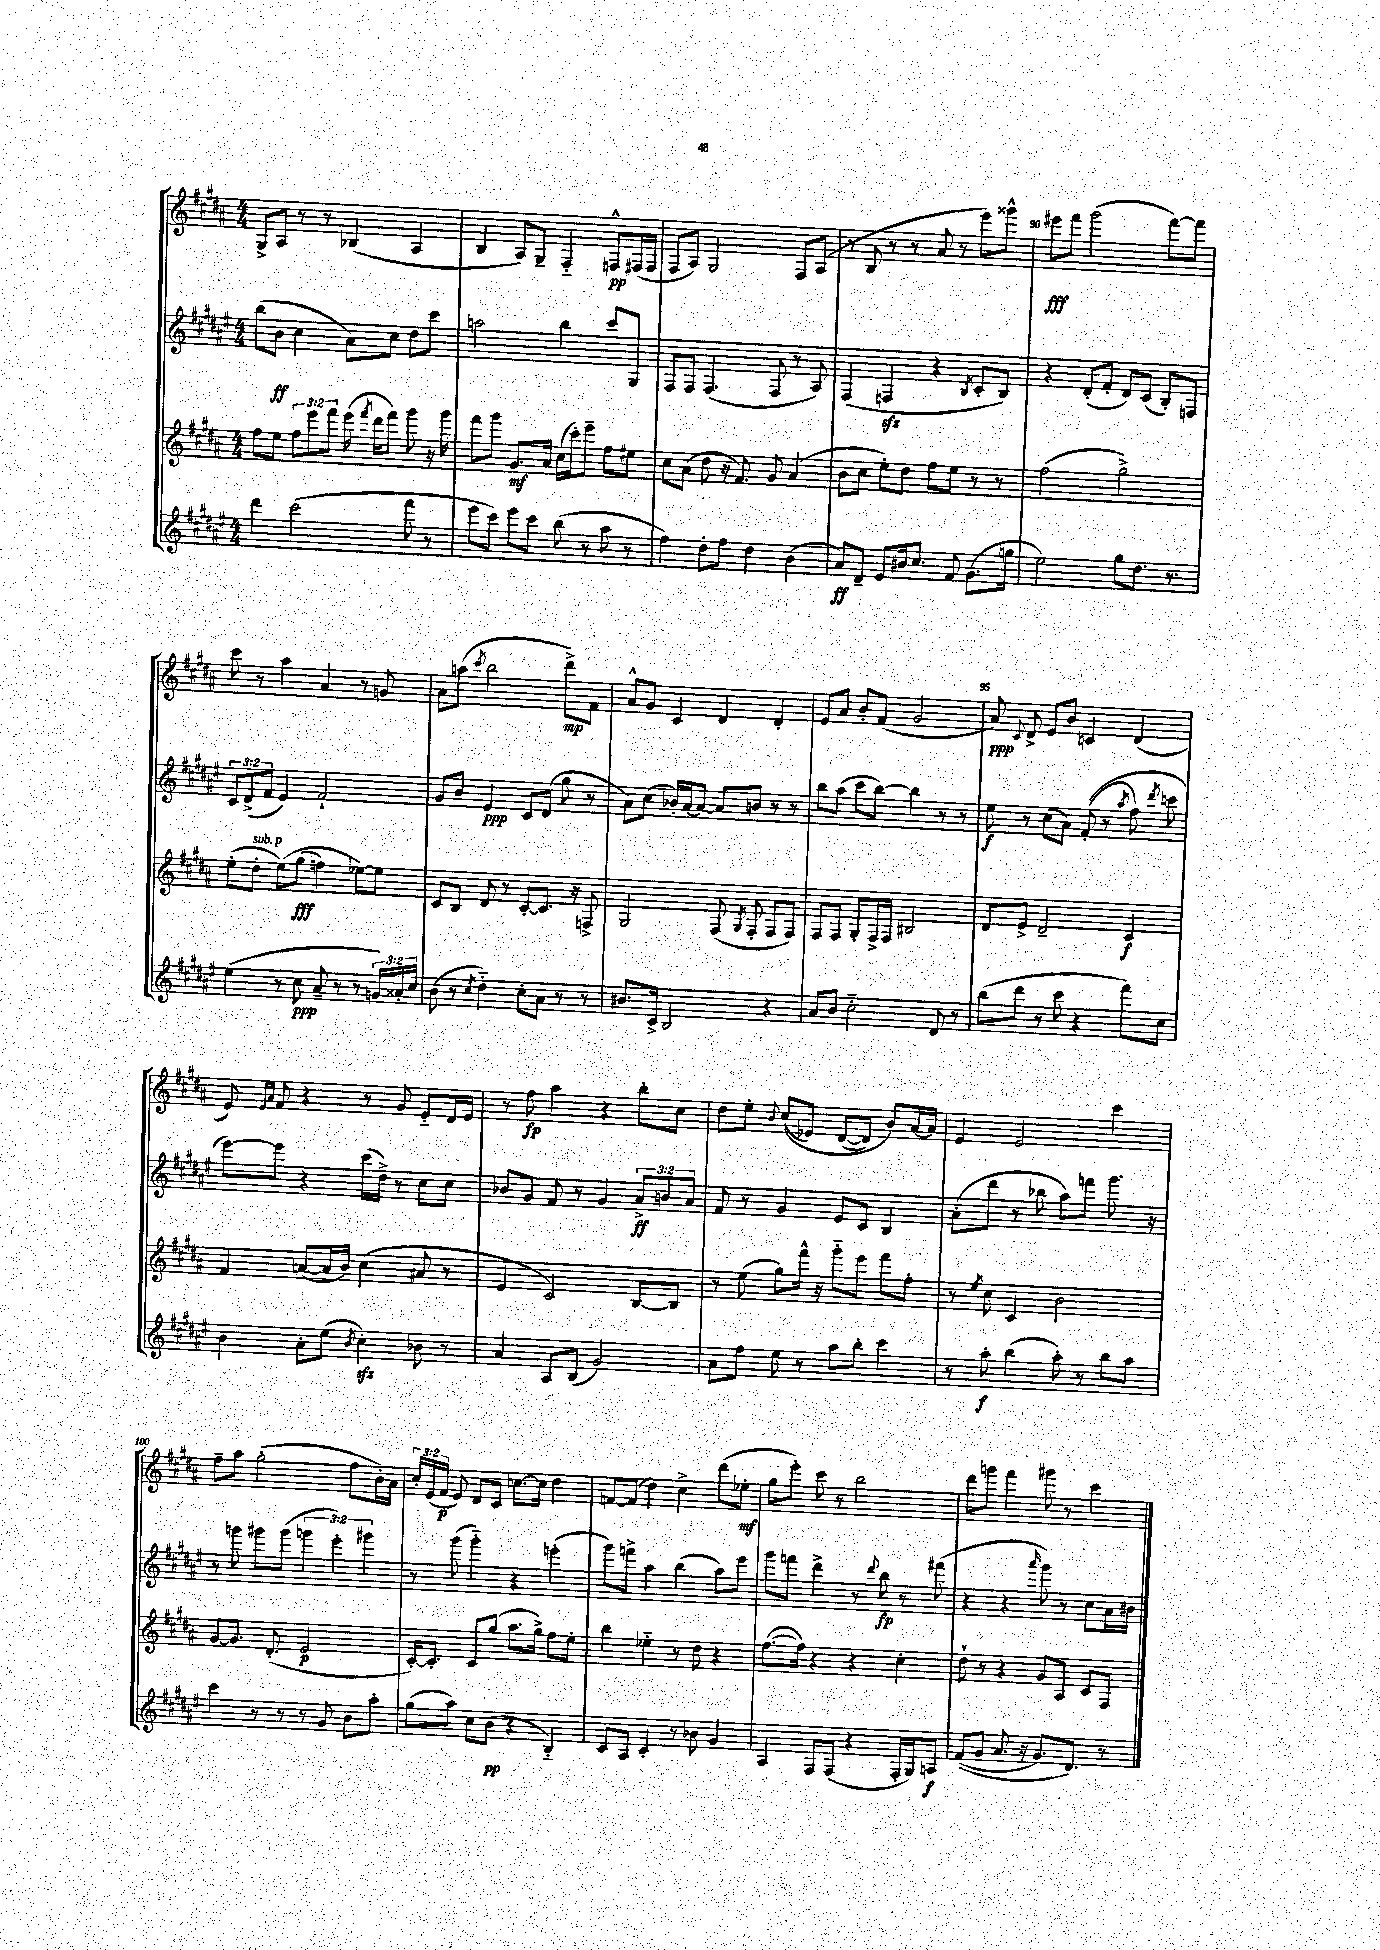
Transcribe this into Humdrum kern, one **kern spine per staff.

**kern	**kern	**kern	**kern
*staff4	*staff3	*staff2	*staff1
*clefG2	*clefG2	*clefG2	*clefG2
*k[f#c#g#d#a#e#]	*k[f#c#g#d#a#]	*k[f#c#g#d#a#e#]	*k[f#c#g#d#a#]
*M4/4	*M4/4	*M4/4	*M4/4
4ddd#\	8ff#\L	(8bb\L	8G#^/L
.	8ee\J	8b\J	8A#/J
(2ccc#\	12ff#\L	4cc#\	8r
.	12eee\	.	.
.	.	.	8r
.	12fff#\J	.	.
.	(16eee\	8a#\L)	(4B-/
.	8qfff#/	.	.
.	16ddd#\LK	.	.
.	8fff#\J)	8cc#\J	.
8fff#\	8ggg#\	8dd#\L	4A#/
8r	16r	8ccc#\J	.
.	16ggg#\	.	.
=	=	=	=
8eee#\L	8fff#\L	2aa\	4B/
8ccc#\J)	8ggg#\J	.	.
8eee#\L	8.g#/L	.	8A#/L)
8ccc#\J	.	.	8G#~/J
.	16a#/Jk	.	.
(8bb\	(16cc#\LL	4bb\	4F#'~/
.	16ccc#'\J)	.	.
8r	8eee~\J	.	.
8aa#\	8ff#\L	8ccc#/L	8F^^/L
8r	8ee#\J	8G#/J	(16F#/L
.	.	.	16F#/JJ
=	=	=	=
4ff#\)	8cc#\L	8F#/L	8F#/L
.	(8a#\J	8F#/J	8A#/J)
8dd#'\L	8dd#\	(4.F#/	2G#/
8ff#\J	16r	.	.
.	8.f#/)	.	.
4dd#\	.	.	.
.	8g#/	8F#/	.
(4b\	(4a#/	8r	8F#/L
.	.	8A#/)	(8A#/J
=	=	=	=
8a#/L)	8b\L	(4F#/	8r
8d#~/J	8cc#\J	.	8B/
8e#/L	8ee'\L)	4F/	8r
16b#/k	8dd#\J	.	8r
8.cc#/J	.	.	.
.	8ff#\L	4r	8a#/
8f#/	8ee\J	.	8r
.	.	8qB/	.
(8.g#\L	8r	8c#'/L	8eee\L)
.	8r	8B/J)	8ggg##^^\J
16gg\Jk	.	.	.
=	=	=	=
2ee#\)	(2ff#\	4r	8eee#\L
.	.	.	8fff#\J
.	.	(8d#'/L	(2ggg#\
.	.	8f#'/J	.
8gg#\L	2gg#^\)	8d#/L)	.
8.dd#\J	.	(8c#/J	.
.	.	8B'/L)	[8fff#\L)
8.r	.	.	.
.	.	8F/J	8fff#\]J
=	=	=	=
(4ee#\	(8ee'\L	12c#/L	8ccc#\
.	.	(12d#^/	.
.	8dd#'\J	.	8r
.	.	12f#/J	.
8r	&(8ee\L)	4e#/)	4aa#\
8cc#\	(8gg#\J	.	.
8a#~/	4ff\)	2f#`/	4a#/
8r	.	.	.
8r	[8ee-\L&)	.	8r
24g/LL)	8ee-\]J	.	8g/
24a##'/	.	.	.
24cc#/JJ	.	.	.
=	=	=	=
(8b\	8c#/L	8g#/L	8a#\L
8r	8B/J	8b/J	(8aa\J
8qcc#/	.	.	8qccc#/
4dd#'~\)	8d#/	4e#/	2bb\
.	8r	.	.
8cc#'\L	[8c#'/L	8c#/L	.
8a#\J	8.c#/]J	(8d#/J	.
8r	.	8gg#\	8ddd#^\L)
.	16r	.	.
8r	8F^/	8r	8f#\J
=	=	=	=
8.b#/L	2G#/	8a#\L)	8a#^^/L
.	.	(8cc#\J	8g#/J
16c#^/Jk	.	.	.
2B/	.	16b-'/LL)	4c#/
.	.	[16a#/J	.
.	.	8a#/_J	.
.	(8F#/	8a#/]L	4d#/
.	8qG#/	.	.
.	8F#'/	8b/J	.
4r	8F#/L	8r	4d#'/
.	8F#/J)	8r	.
=	=	=	=
8a#/L	8F#/L	8bb\L	8e/L
8b/J	8F#/J	(8aa#\J	8a#/J
2cc#'~\	8G#'/L	8ccc#\L	8b'/L
.	16F#^/L	[8bb\J)	(8f#/J
.	16F#/JJ	.	.
.	2B#/	4bb\]	2g#/
8d#/	.	8r	.
8r	.	8r	.
=	=	=	=
(8bb\L	8d#/L	8ee#\	8a#/)
.	.	.	8qqc#/
8ddd#\J	8e^/J	8r	8d#^/
8r	2d#~/	(8cc#\L	8e/L
8ccc#\	.	8a#\J)	8b/J
4r	.	&((8f#'/	4c/
.	.	8r	.
.	.	8qaa#/	.
8fff#\L)	4c#/	8ff#\)	(4d#/
.	.	8qddd#/	.
8cc#\J	.	8ccc\	.
=	=	=	=
4b\	4f#/	[8eee#\L&)	8e/)
.	.	.	16qqe/LL
.	.	.	16qqa#/JJ
.	.	8eee#\]J	8f#/
8a#'\L	([8a/L	4r	4r
(8ee#\J	16a/]L	.	.
.	16b/JJ)	.	.
8qb/	.	.	.
4cc#'\)	(4cc#\	(16ccc#\LL	8r
.	.	16dd#^\JJ)	.
.	.	8r	8g#/
8b-\	8a#/	8cc#\L	8e'~/L
8r	8r	8cc#\J	16d#/L
.	.	.	16e/JJ
=	=	=	=
4a#/	4e/	8b-/L	8r
.	.	8g#/J	8ff#\
8A#/L	2c#/)	8f#/	4aa#\
(8B/J	.	8r	.
2g#/)	.	4g#/	4r
.	[8B/L	12a#^/L	8bb'\L
.	.	12b/	.
.	8B/]J	.	8cc#\J
.	.	12a#/J	.
=	=	=	=
8a#\L	8r	8f#/	8dd#\L
8ff#\J	(8ee\	8r	8ee'\J
.	.	.	8qqb/
8ee#\	8gg#\L)	4g#/	&((8cc#/L
8r	16fff#^^\Jk	.	8e-/J)
.	16r	.	.
8aa#\L	8ggg#'~\L	8e#/L	([8d#/L
8bb'\J	8eee\J	8c#/J	8d#/]J)
4ccc#\	8fff#\L	4B/	8b/L&)
.	8ff#'\J	.	[16a#/L
.	.	.	16a#/]JJ
=	=	=	=
8r	8r	(8a#'\L	4e/
.	8qee/	.	.
8aa#'\	8cc#\	8ddd#\J	.
(4bb\	4c#/	8r	2e/
.	.	8bb-\	.
8aa#'\)	2b\	8aa#\L)	.
8r	.	8fff\J	.
8bb\L	.	8.ggg#\	4ccc#\
8aa#\J	.	.	.
.	.	16r	.
=	=	=	=
4ccc#\	[8g#/L	8r	8ff#~\L
.	8.g#/]J	8ggg\	8aa#\J
8r	.	8ggg#\L	(2gg#'\
.	(8.d#'/	.	.
8r	.	(8ggg#\J	.
8r	2e/	6ggg\	.
8g#/	.	.	.
.	.	6eee#'\)	.
8b\L	.	.	8ff#\L
.	.	6ggg#\	.
8aa#'\J	.	.	16b'\L)
.	.	.	16a#\JJ
=	=	=	=
(8gg#\L	[16c#'/LK)	8r	24cc#'/LL
.	.	.	(24e/
.	8.c#'/]J	.	.
.	.	.	24f#/JJ
8aa#\J)	.	(8ggg#\	8e/)
8cc#\L	8c#/L	4ggg#'~\)	8d#/L
(8b\J	(8gg#/J	.	8c#/J
4r	8.aa#\L	4r	[8.cc\L
.	16gg#^\Jk)	.	16cc\]Jk
4B'~/)	8ff#\L	(4eee'\	4dd#\
.	8ee'\J	.	.
=	=	=	=
8c#/L	4bb\	8ggg#\L)	[8f/L
8A#/J	.	8fff^\J	(8f/]J
4c#'/	4ee-'~\	4aa#\	4dd#\)
8r	8r	(4bb\	4cc#^\
8b-\	8dd#\	.	.
4g#/	4r	8aa#\L)	(8ddd#\L
.	.	8eee#\J	8ee-'\J
=	=	=	=
4A#/	([8.ff#\L	8ggg#\L	8gg#\L
.	.	8fff\J	8eee'\J)
.	16ff#\]Jk)	.	.
8F#/L	4r	4ddd#^\	8ccc#\
(8F#/J	.	.	8r
4r	4r	8r	2bb\
.	.	8qqddd#/	.
.	.	8bb\	.
16F#'/LL	4cc#'\	8r	.
16G#/J)	.	.	.
8A/J	.	(8fff#\	.
=	=	=	=
&((8f#/L	8dd#`\	4r	8ddd#\L
8g#/J	8r	.	8ggg\J
8.a#/	4r	4r	4fff#\
16r	.	.	.
.	.	16qqaaa#/	.
8.g#/L)	8g#/L	8ggg#\)	8ggg#\
.	8A#/J	8r	8r
8.d#/J&)	.	.	.
.	8c#/L	8cc#\L	4ccc#\
8r	8F#/J	16a#\L	.
.	.	16b#\JJ	.
==	==	==	==
*-	*-	*-	*-
